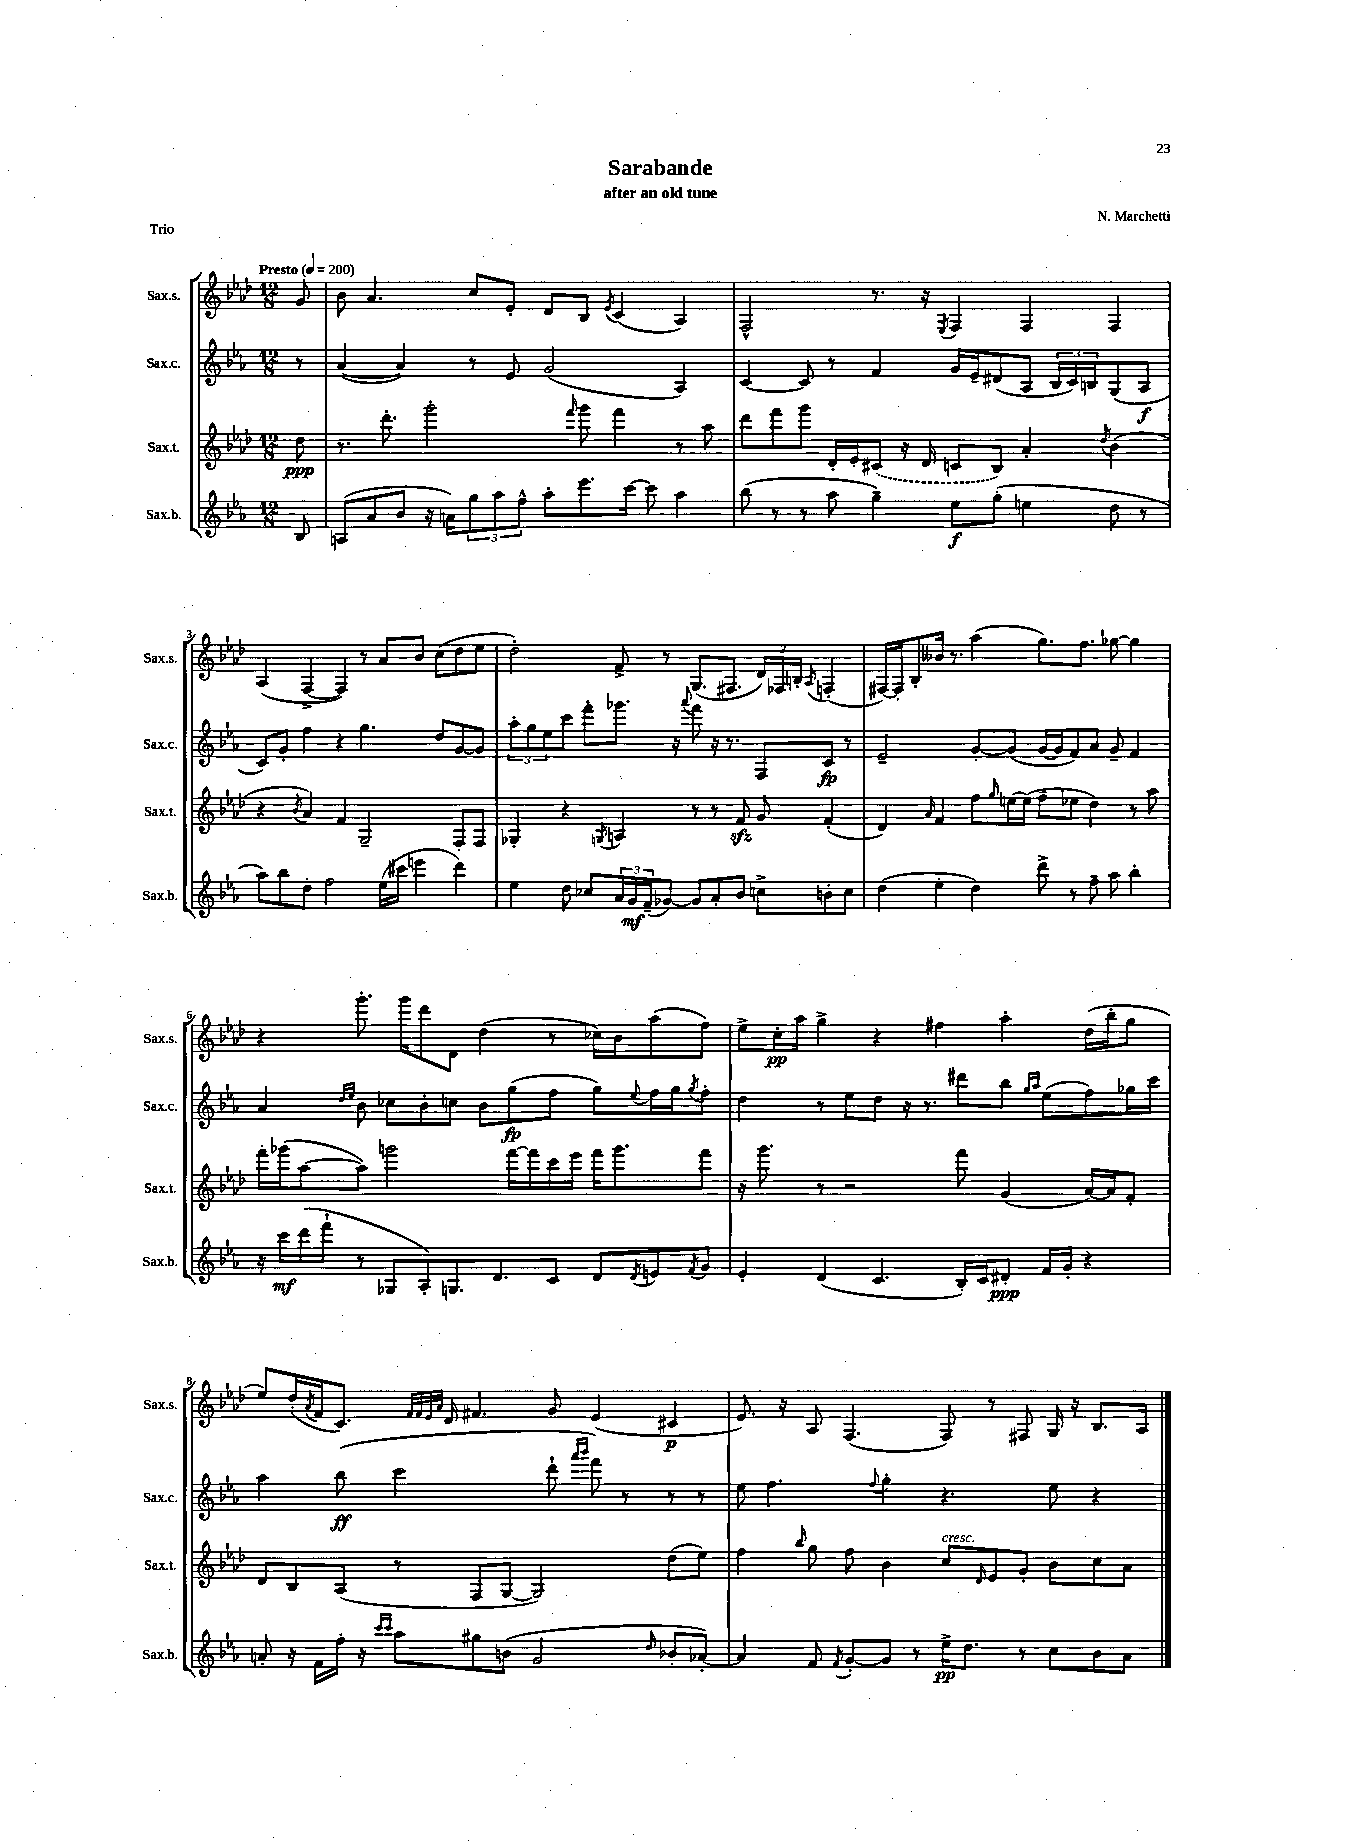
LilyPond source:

\header { title = "Sarabande" composer = "N. Marchetti" subtitle = "after an old tune" piece = "Trio" }
<<
\new StaffGroup <<
\new Staff = "s0" \with { instrumentName = "Sax.s." shortInstrumentName = "Sax.s." } {
    \clef treble \key aes \major \numericTimeSignature \time 12/8 \partial 8 \tempo "Presto" 4 = 200
    g'8 |
    bes'8 aes'4. c''8 ees'8-. des'8 bes8 \acciaccatura { ees'8 } c'4( aes4) |
    f2-^ r8. r16 \acciaccatura { ees8 } f4 f4 f4 |
    aes4( f4~-> f4) r8 aes'8 bes'8 c''8( des''8 ees''8 |
    des''2-.) f'8-> r8 g8.( fis8. \tuplet 3/2 { des'16) fes16 b16-. } \acciaccatura { aes8 } f4-.( |
    fis16~) fis16-. bes8-. beses'16 r8. aes''4( g''8.) f''8. ges''8~ ges''4 |
    r4 g'''8.-. g'''16 des'''8 des'8 des''4( r8 ces''16) bes'16 aes''8( f''8) |
    ees''8-> c''16-.\pp aes''16 g''4-> r4 fis''4 aes''4-. des''16( bes''16-. g''8 |
    ees''8) des''16-.( \acciaccatura { aes'8 } f'16 c'8.) \grace { f'32 f'32 ees'32 aes'32 } des'16 fis'4. g'8 ees'4( cis'4\p |
    ees'8.) r16 aes8 f4.( f8) r8 fis8 g16 r16 bes8. aes16 \bar "|." |
}
\new Staff = "s1" \with { instrumentName = "Sax.c." shortInstrumentName = "Sax.c." } {
    \clef treble \key ees \major \numericTimeSignature \time 12/8 \partial 8
    r8 |
    aes'4~( aes'4) r8 ees'8 g'2( aes4) |
    c'4~ c'8 r8 f'4 g'16 ees'16-- dis'8( aes8 \tuplet 3/2 { bes16 c'16) b16 } g8( aes8\f |
    c'8) g'8-. f''4 r4 g''4. d''8 g'8~ g'8 |
    \tuplet 3/2 { aes''8-. g''8 ees''8 } c'''8 f'''8-. ges'''8. r16 \appoggiatura { aes'''8 } f'''8 r16 r8. f8 c'8\fp r8 |
    ees'2-- g'8~-. g'8( g'16~ g'16 f'8) aes'8 g'8-- f'4 |
    aes'4 \grace { d''16 ees''16 } bes'8 ces''8 bes'8-. c''8 bes'8 g''8\fp( f''8 g''8) \appoggiatura { ees''8 } f''16 g''16 \acciaccatura { g''8 } f''8-. |
    d''4 r8 ees''8 d''8 r16 r8. dis'''8 bes''8 \grace { g''16 aes''16 } ees''8( f''8) ges''16 c'''16 |
    aes''4 bes''8\ff( c'''2 d'''8-! \grace { aes'''16 bes'''16 } f'''8) r8 r8 r8 |
    ees''8 f''4. \appoggiatura { f''8 } g''4-. r4. ees''8 r4 \bar "|." |
}
\new Staff = "s2" \with { instrumentName = "Sax.t." shortInstrumentName = "Sax.t." } {
    \clef treble \key aes \major \numericTimeSignature \time 12/8 \partial 8
    des''8\ppp |
    r8. des'''8.-. g'''2-. \grace { f'''16 } g'''8 f'''4 r8 aes''8 |
    des'''8 f'''8 g'''8 des'16-. ees'16-. \once \slurDashed cis'8( r16 des'16 c'8 bes8) aes'4-. \acciaccatura { des''8 } bes'4( |
    r4 \acciaccatura { bes'8 } aes'4) f'4 g2-- f8-. f8 |
    ges4-. r4 \acciaccatura { g8 } a4 r8 r8 f'8\sfz g'8 f'4-.( |
    des'4) \grace { aes'16 } f'4 f''8 \grace { g''16 } e''16~ e''16( f''8-- ees''8 des''4) r8 aes''8 |
    f'''16-. ges'''16( aes''8~ aes''8) g'''2 f'''16~ f'''16 c'''16 ees'''16 f'''16 g'''8. f'''8 |
    r16 g'''8. r8 r2 f'''8 g'4( aes'16~) aes'16 f'8-. |
    des'8 bes8 aes8( r8 f8 g8~ g2) des''8( ees''8) |
    f''4 \grace { bes''16 } g''8 f''8 bes'4 c''8^\markup { \italic "cresc." } \grace { des'16 } ees'8 g'8-. bes'8 c''8 aes'8 \bar "|." |
}
\new Staff = "s3" \with { instrumentName = "Sax.b." shortInstrumentName = "Sax.b." } {
    \clef treble \key ees \major \numericTimeSignature \time 12/8 \partial 8
    bes8 |
    a8( aes'8 bes'8 r16 a'16) \tuplet 3/2 { g''8 aes''8 f''8-^ } aes''8-. ees'''8. c'''16~ c'''8 aes''4 |
    bes''8( r8 r8 aes''8 g''4--) ees''8\f g''8-.( e''4 d''8 r8 |
    aes''8) bes''8 d''8-. f''2 ees''16( cis'''16 e'''4 d'''4) |
    ees''4 d''8 ces''8 \tuplet 3/2 { aes'16 g'16\mf f'16--( } ges'8~) ges'8 aes'8-. bes'8 c''8-> b'8-. c''8 |
    d''4( ees''4-. d''4) d'''8-> r8 f''8-- aes''8 bes''4-. |
    r16 c'''16\mf d'''16( f'''16-! r8 ges8 aes8-.) g8. d'8. c'8 d'8 \acciaccatura { d'8 } e'8 \acciaccatura { f'8 } g'8 |
    ees'4-. d'4( c'4. bes16-.) c'16 dis'8-.\ppp f'16 g'16-. r4 |
    a'8-. r16 f'16 f''16-. r16 \grace { c'''16 c'''16 } aes''8 gis''8 b'8( g'2 \grace { d''16 } bes'8-. aes'8~-.) |
    aes'4 f'8 \acciaccatura { f'8 } g'8~-. g'8 r8 ees''16->\pp d''8. r8 c''8 bes'8 aes'8 \bar "|." |
}
>>
>>
